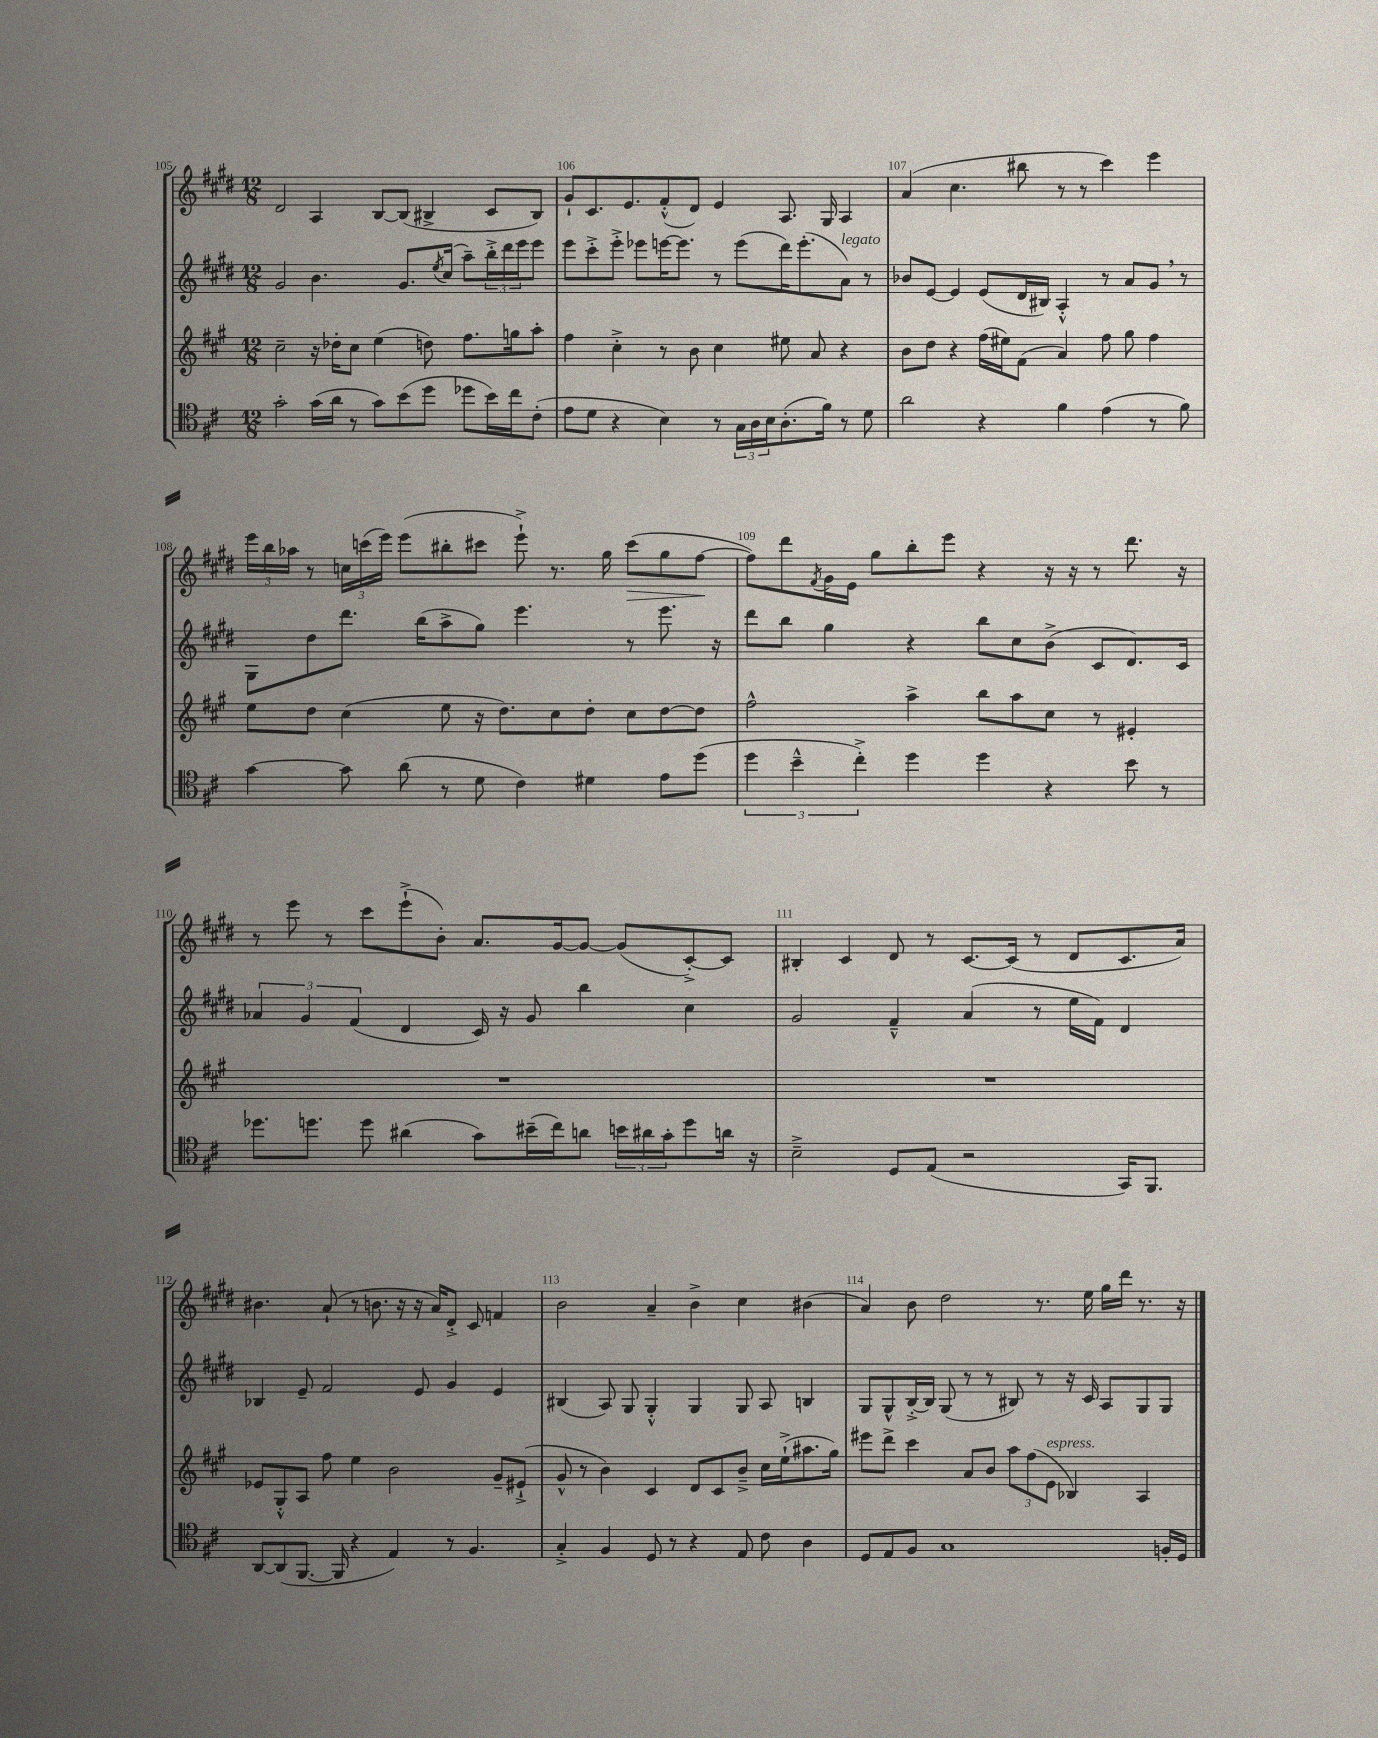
<<
\new StaffGroup <<
\new Staff = "s0" {
    \clef treble \key e \major \numericTimeSignature \time 12/8
    dis'2 a4 b8~ b8( bis4-> cis'8 bis8) |
    gis'8-! cis'8. e'8. fis'8-.-^( dis'8) e'4 a8. gis16 a4 |
    a'4( cis''4. bis''8 r8 r8 cis'''4) e'''4 |
    \tuplet 3/2 { e'''16 b''16 aes''16 } r8 \tuplet 3/2 { c''16 c'''16( e'''16) } e'''8( bis''8-. cis'''8 e'''8-!->) r8. gis''16 cis'''8\>( gis''8 fis''8~\! |
    fis''8) dis'''8 \acciaccatura { fis'8 } gis'16 e'16 gis''8 b''8-. e'''8 r4 r16 r16 r8 dis'''8. r16 |
    r8 e'''8 r8 cis'''8 e'''8-!->( b'8-.) a'8. gis'16~ gis'8~ gis'8( cis'8~-.->) cis'8 |
    bis4-. cis'4 dis'8 r8 cis'8.~ cis'16( r8 dis'8 cis'8. a'16) |
    bis'4. a'8-!( r8 b'8. r16 r16 a'16) dis'8-.-> cis'8 f'4 |
    b'2 a'4-- b'4-> cis''4 bis'4( |
    a'4) b'8 dis''2 r8. e''16 gis''16 dis'''16 r8. r16 \bar "|." |
}
\new Staff = "s1" {
    \clef treble \key e \major \numericTimeSignature \time 12/8
    gis'2 b'4. gis'8. \acciaccatura { e''8 } cis''16( a''8--) \tuplet 3/2 { b''16-.-> dis'''16 e'''16 } e'''8 |
    e'''8 cis'''8-.-> e'''8-.-> ees'''8 e'''16~ e'''8. r8 e'''8( dis'''16) e'''8.-.( a'8^\markup { \italic "legato" }) r8 |
    bes'8 e'8~ e'4 e'8( dis'16 bis16) a4-.-^ r8 a'8 gis'8 \breathe r8 |
    gis8 dis''8 dis'''8. b''16( a''8-> gis''8) e'''4. r8 e'''8. r16 |
    dis'''8 b''8 gis''4 r4 b''8 cis''8 b'8->( cis'8 dis'8.) cis'16 |
    \tuplet 3/2 { aes'4 gis'4 fis'4( } dis'4 cis'16) r16 gis'8 b''4 cis''4 |
    gis'2 fis'4---^ a'4( r8 e''16 fis'16) dis'4 |
    bes4 e'8-- fis'2 e'8 gis'4 e'4 |
    bis4( a8) gis8 gis4-.-^ gis4 gis8 a8 b4 |
    gis8 gis8-^ b16~-.-> b16 gis8( r8 r8 bis8) r8 r16 cis'16 a8 gis8 gis8 \bar "|." |
}
\new Staff = "s2" {
    \clef treble \key a \major \numericTimeSignature \time 12/8
    cis''2-- r16 des''16-. cis''8 e''4( d''8) fis''8. g''16 a''8-. |
    fis''4 cis''4-.-> r8 b'8 cis''4 eis''8 a'8 r4 |
    b'8 d''8 r4 fis''16( eis''16) fis'8( a'4) fis''8 gis''8 fis''4 |
    e''8 d''8 cis''4( e''8 r16 d''8.) cis''8 d''8-. cis''8 d''8~ d''8 |
    fis''2-^ a''4-> b''8 a''8 cis''8 r8 eis'4-. |
    R1. |
    R1. |
    ees'8 gis8-.-^ a8 fis''8 e''4 b'2 gis'8-- eis'8-!->( |
    gis'8-^ r8 b'4) cis'4 d'8 cis'8 b'8---> cis''16 e''16-!->( ais''8. gis''16) |
    eis'''8 d'''8-> cis'''4 a'8 b'8 \tuplet 3/2 { a''8 fis''8( e'8^\markup { \italic "espress." } } bes4) a4 \bar "|." |
}
\new Staff = "s3" {
    \clef tenor \key d \major \numericTimeSignature \time 12/8
    g'2-. g'16( a'16 r8 g'8) b'8( d''8 des''8 b'16) cis''16 cis'8-.( |
    e'8 d'8 r4 b4) r8 \tuplet 3/2 { g16 a16 b16 } a8.-.( fis'16) r8 d'8 |
    a'2 r4 fis'4 e'4( r8 fis'8) |
    g'4~ g'8 a'8( r8 d'8 cis'4) dis'4 e'8 d''8( |
    \tuplet 3/2 { d''4 b'4---^ cis''4-.->) } d''4 d''4 r4 b'8 r8 |
    des''8. d''8. d''8 ais'4( g'8) bis'16--( cis''16) a'8 \tuplet 3/2 { b'16 ais'16 g'16-. } d''8 a'16 r16 |
    b2---> d8 e8( r2 g,16) fis,8. |
    a,8~ a,8( fis,8.~ fis,16 r4 e4) r8 fis4. |
    g4-.-> fis4 d8 r8 r4 e8 cis'8 a4 |
    d8 e8 fis8 g1 f16-. d16 \bar "|." |
}
>>
>>
\layout { \context { \Score currentBarNumber = #105 \override BarNumber.break-visibility = ##(#f #t #t) barNumberVisibility = #all-bar-numbers-visible } }
